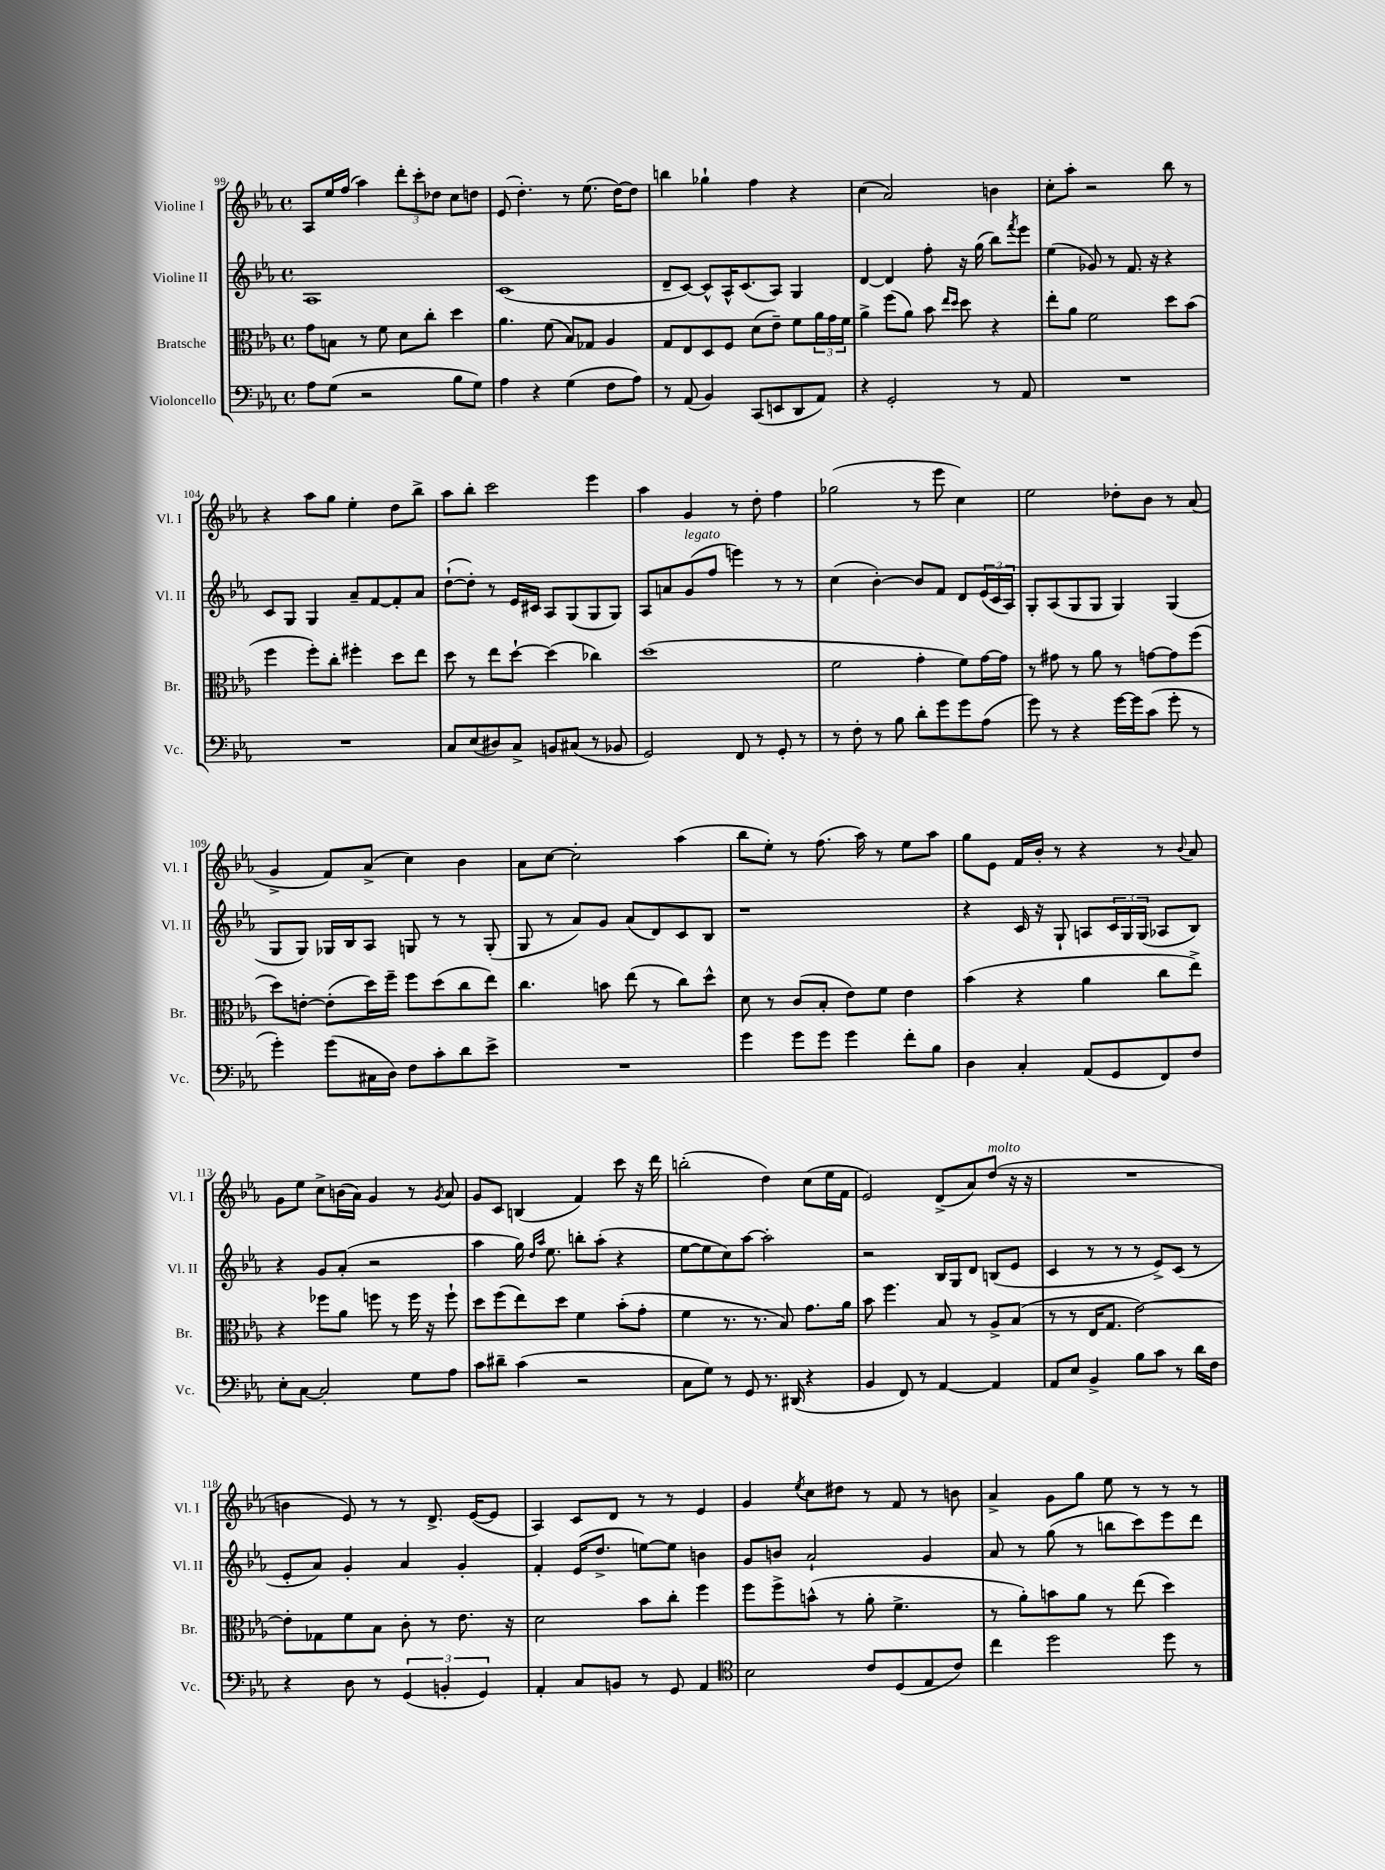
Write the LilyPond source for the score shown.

<<
\new StaffGroup <<
\new Staff = "s0" \with { instrumentName = "Violine I" shortInstrumentName = "Vl. I" } {
    \clef treble \key ees \major \defaultTimeSignature \time 4/4
    aes8 ees''16 f''16( aes''4) \tuplet 3/2 { d'''8-. c'''8-. des''8 } c''8 d''8 |
    ees'8( d''4.-.) r8 ees''8.( d''16~) d''8 |
    b''4 ges''4-! f''4 r4 |
    c''4( aes'2) b'4 |
    c''8-. aes''8-. r2 bes''8 r8 |
    r4 aes''8 g''8 ees''4-. d''8 bes''8-> |
    aes''8 bes''8-. c'''2 ees'''4 |
    aes''4 g'4 r8 d''8-. f''4 |
    ges''2( r8 ees'''8 c''4) |
    ees''2 des''8-. bes'8 r8 aes'8( |
    g'4-> f'8) aes'8->( c''4) bes'4 |
    aes'8 c''8~ c''2-. aes''4( |
    bes''8 ees''8-.) r8 f''8.( aes''16) r8 ees''8 aes''8 |
    g''8 ees'8 f'16 bes'16-. r8 r4 r8 \appoggiatura { bes'8 } aes'8 |
    g'8 ees''8 c''8-> b'16( aes'16) g'4 r8 \acciaccatura { g'8 } aes'8 |
    g'8 c'8 b4( f'4) c'''8 r16 d'''16 |
    b''2-.( d''4) c''8( ees''16 f'16 |
    ees'2) d'8->( aes'8) d''8^\markup { \italic "molto" }( r16 r16 |
    R1 |
    b'4 ees'8) r8 r8 d'8.-> ees'16~( ees'8 |
    aes4) c'8 d'8 r8 r8 ees'4 |
    g'4 \acciaccatura { ees''8 } c''8 dis''8 r8 f'8 r8 b'8 |
    aes'4-> g'8 g''8 ees''8 r8 r8 r8 \bar "|." |
}
\new Staff = "s1" \with { instrumentName = "Violine II" shortInstrumentName = "Vl. II" } {
    \clef treble \key ees \major \defaultTimeSignature \time 4/4
    aes1 |
    c'1( |
    d'8-- c'8~) c'8-^ aes16-^ c'8.( aes8) g4 |
    d'4~ d'4 f''8-. r16 g''16( bes''8) \acciaccatura { f'''8 } ees'''8 |
    ees''4( ges'8) r8 f'8. r16 r4 |
    c'8 g8 g4 aes'8-- f'8~ f'8-. aes'8 |
    d''8~-!( d''8-.) r8 ees'16 cis'16 aes8 g8( g8 g8) |
    aes8 a'8 g'8^\markup { \italic "legato" }( f''8 e'''4) r8 r8 |
    c''4( bes'4~-.) bes'8 f'8 d'8 \tuplet 3/2 { ees'16( c'16 aes16) } |
    g8-. aes8( g8 g8 g4) g4( |
    g8 g8) ges16 bes16 aes8 g8 r8 r8 g8-.( |
    g8 r8 aes'8) g'8 aes'8( d'8) c'8 bes8 |
    r1 |
    r4 c'16 r16 g8-! a8 \tuplet 3/2 { c'16 g16 g16( } aes8 bes8) |
    r4 g'8 aes'8-.( r2 |
    aes''4 g''16) \grace { d''16 aes''16 } ees''8. b''8-. aes''8-.( r4 |
    ees''8~ ees''8 c''8) aes''8~ aes''2-. |
    r2 bes16 g16 d'8 b8( ees'8 |
    c'4 r8 r8 r8 ees'8->) c'8( r8 |
    ees'8-. aes'8) g'4-. aes'4 g'4-. |
    f'4-. ees'16( d''8.-> e''8~) e''8 b'4 |
    g'8 b'8 aes'2-! g'4 |
    aes'8 r8 g''8( r8 b''8 c'''8) ees'''8 d'''8 \bar "|." |
}
\new Staff = "s2" \with { instrumentName = "Bratsche" shortInstrumentName = "Br." } {
    \clef alto \key ees \major \defaultTimeSignature \time 4/4
    g'8 b8 r8 f'8 d'8 c''8-. d''4 |
    aes'4. f'8( bes8) ges8 aes4 |
    g8 ees8 d8 f8 d'8( ees'8--) f'8 \tuplet 3/2 { aes'16 g'16 f'16 } |
    aes'4-> f''8( aes'8) bes'8 \grace { ees''16 d''16 } d''8 r4 |
    ees''8-. aes'8 f'2 d''8 bes'8( |
    f''4 f''8-.) c''8-. fis''4-. d''8 ees''8 |
    d''8 r8 ees''8 d''8~-! d''4( ces''4) |
    d''1( |
    f'2 g'4-. f'8) g'16~ g'16 |
    r8 gis'8 r8 aes'8 r8 g'8~ g'8 f''8( |
    d''8) e'8~-. e'8-.( d''16) f''16-- f''8 d''8( c''8 ees''8) |
    c''4. b'8 ees''8( r8 c''8) d''8-^ |
    d'8 r8 c'8( bes8-. ees'8) f'8 ees'4 |
    bes'4( r4 aes'4 c''8 ees''8->) |
    r4 fes''8 aes'8 f''8 r8 f''16 r16 f''8-! |
    d''8 f''8( ees''8) d''8 f'4 bes'8-.( g'8-. |
    f'4 r8. r8. bes8) g'8. aes'16 |
    bes'8 f''4. bes8 r8 aes8-> bes8( |
    r8 r8 ees16 g8. ees'2~) |
    ees'8-. ges8 f'8 bes8 c'8-. r8 ees'8. r16 |
    d'2 bes'8 c''8-. f''4 |
    f''8 f''8-> b'8-^( r8 aes'8-. f'4.-> |
    r8 aes'8-.) b'8 aes'8 r8 ees''8( d''4) \bar "|." |
}
\new Staff = "s3" \with { instrumentName = "Violoncello" shortInstrumentName = "Vc." } {
    \clef bass \key ees \major \defaultTimeSignature \time 4/4
    aes8 g8( r2 bes8 g8) |
    aes4 r4 g4( f8 aes8) |
    r8 aes,8( bes,4) c,8( e,8 d,8 aes,8) |
    r4 g,2-. r8 aes,8 |
    R1 |
    R1 |
    c8 ees8( dis8) c8-> b,8 cis8( r8 bes,8 |
    g,2) f,8 r8 g,8-. r8 |
    r8 f8-. r8 bes8 d'8-. g'8 g'8 aes8( |
    g'8) r8 r4 g'16~ g'16 c'8( g'8-. r8 |
    g'4-.) g'8( cis16 d16) f8 c'8-. d'8 ees'8-> |
    R1 |
    g'4 g'8 g'8 g'4 f'8-. bes8 |
    d4 c4-. aes,8( g,8 f,8) f8 |
    ees8-. c8~ c2-. g8 aes8 |
    c'8 dis'8-- c'4( r2 |
    c8 g8) r8 g,8 r8. dis,16( r4 |
    bes,4 f,8) r8 aes,4~ aes,4 |
    aes,8 ees8 bes,4-> bes8 c'8 r8 d'16 f16 |
    r4 d8 r8 \tuplet 3/2 { g,4( b,4-. g,4) } |
    aes,4-. c8 b,8 r8 g,8 aes,4 |
    \clef tenor bes2 c'8 d8( ees8 c'8) |
    c''4 d''2 d''8 r8 \bar "|." |
}
>>
>>
\layout { \context { \Score currentBarNumber = #99 } }
